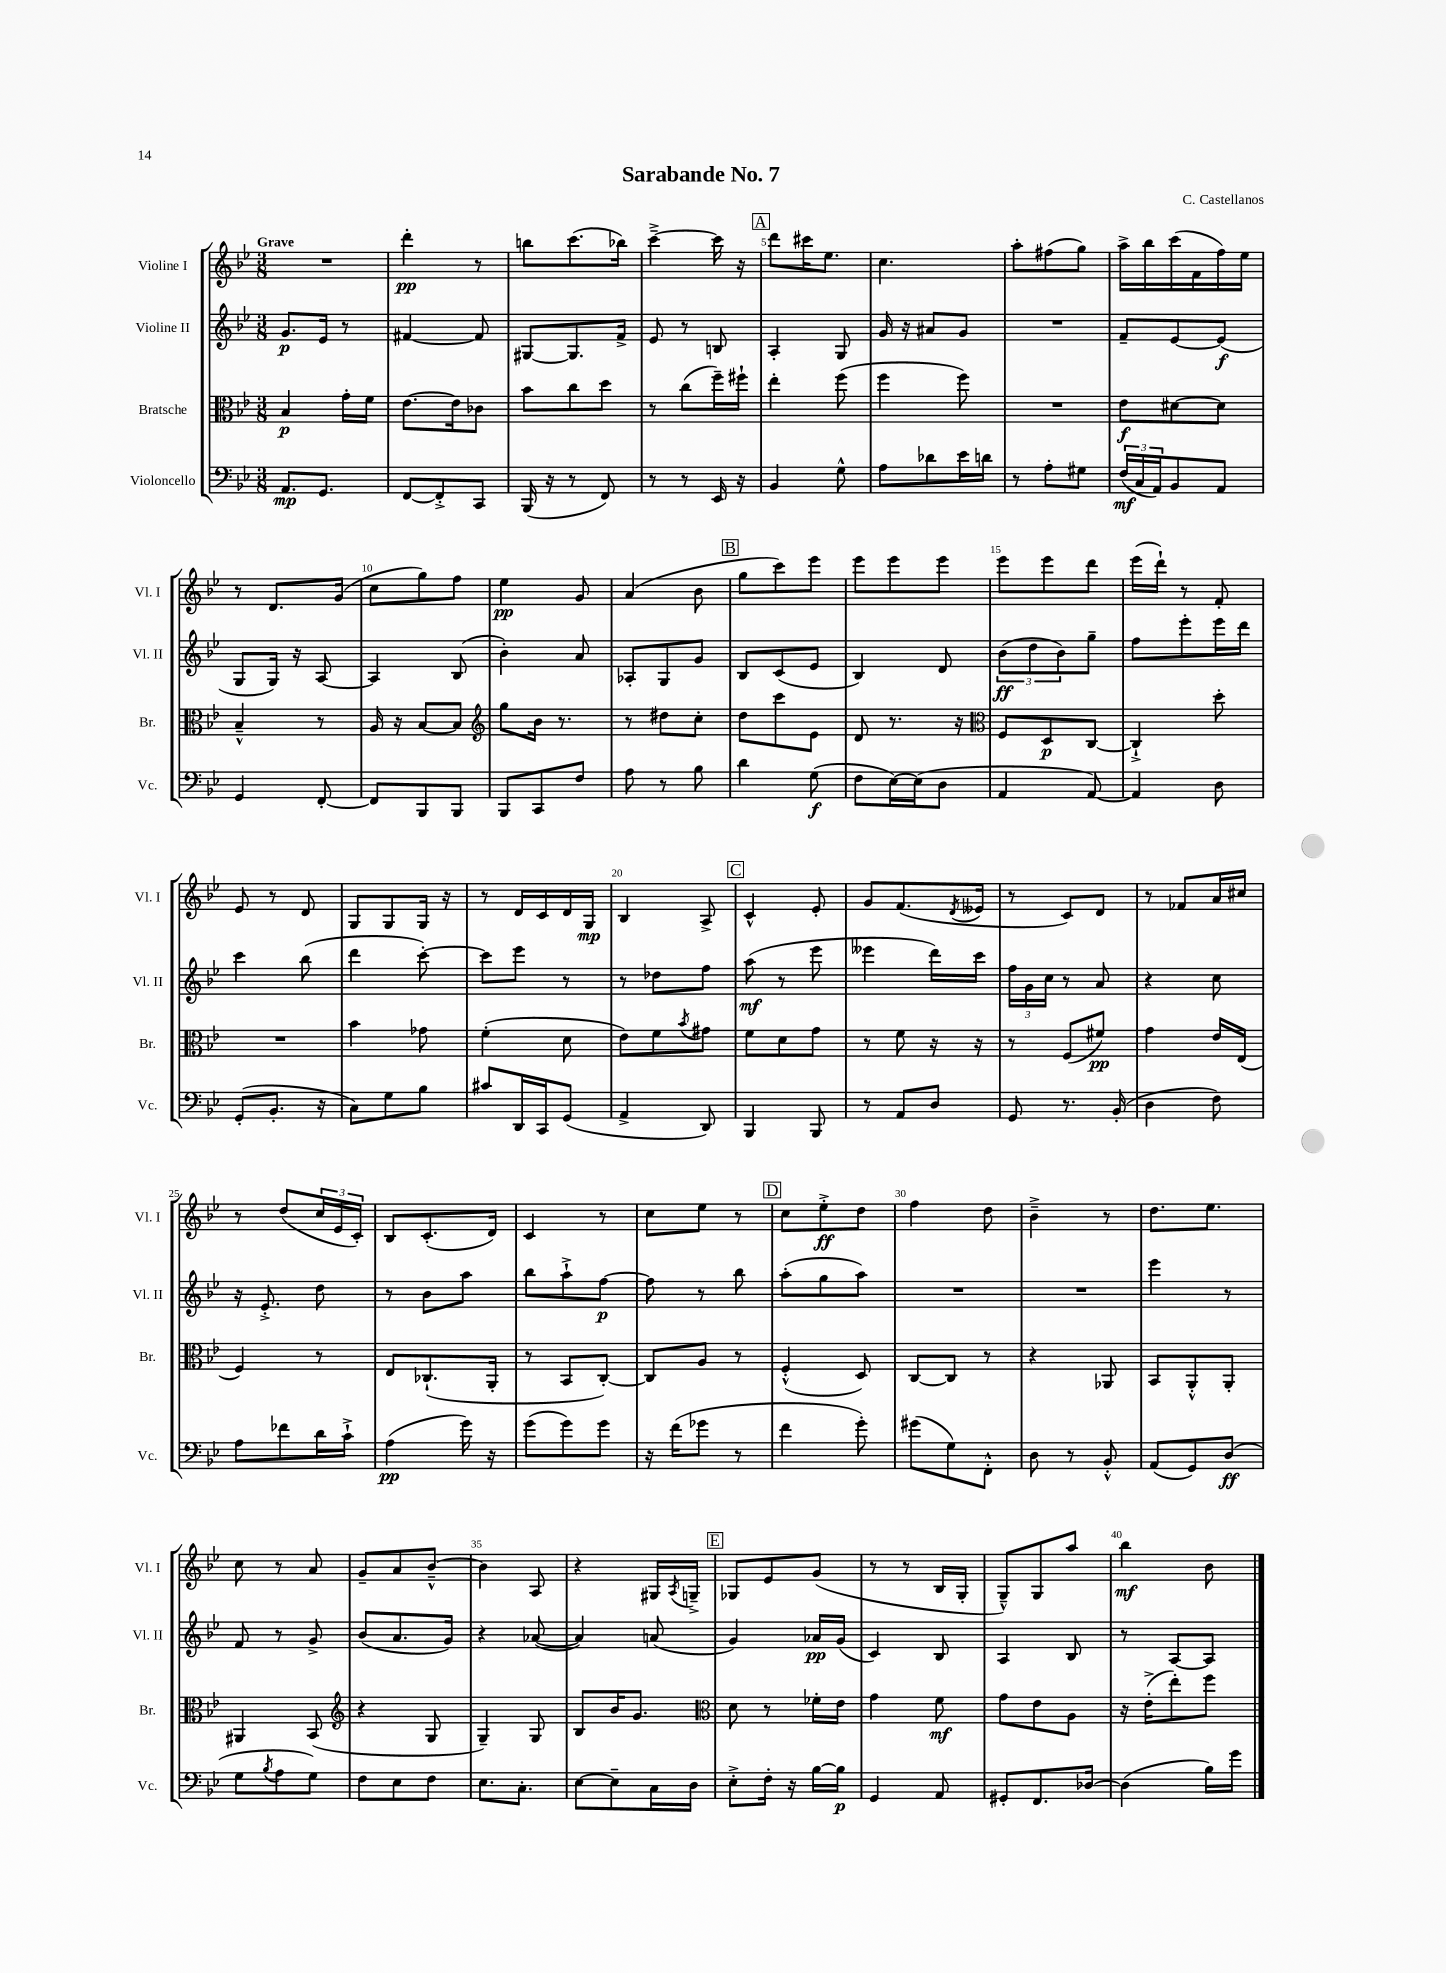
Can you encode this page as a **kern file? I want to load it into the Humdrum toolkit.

**kern	**dynam	**kern	**dynam	**kern	**dynam	**kern	**dynam
*part4	*part4	*part3	*part3	*part2	*part2	*part1	*part1
*staff4	*staff4	*staff3	*staff3	*staff2	*staff2	*staff1	*staff1
*I"Violoncello	*	*I"Bratsche	*	*I"Violine II	*	*I"Violine I	*
*I'Vc.	*	*I'Br.	*	*I'Vl. II	*	*I'Vl. I	*
*clefF4	*	*clefC3	*	*clefG2	*	*clefG2	*
*k[b-e-]	*	*k[b-e-]	*	*k[b-e-]	*	*k[b-e-]	*
*M3/8	*	*M3/8	*	*M3/8	*	*M3/8	*
=1	=1	=1	=1	=1	=1	=1	=1
!	!	!	!	!	!	!LO:TX:a:B:t=Grave	!
8.AA/L	mp	4B-/	p	8.g/L	p	4.r	.
8.GG/J	.	.	.	16e-/Jk	.	.	.
.	.	16g'\LL	.	8r	.	.	.
.	.	16f\JJ	.	.	.	.	.
=2	=2	=2	=2	=2	=2	=2	=2
[8FF/L	.	[8.e-\L	.	[4f#X/	.	4ddd'\	pp
8FF'^/]	.	.	.	.	.	.	.
.	.	16e-\k]	.	.	.	.	.
8CC/J	.	8c-X\J	.	8f#/]	.	8r	.
=3	=3	=3	=3	=3	=3	=3	=3
(16BBB-/	.	8b-\L	.	[8G#X/L	.	8bbn\L	.
16r	.	.	.	.	.	.	.
8r	.	8cc\	.	8.G#/]	.	(8.ccc\	.
8FF/)	.	8dd\J	.	.	.	.	.
.	.	.	.	16f^/Jk	.	16bb-X\Jk)	.
=4	=4	=4	=4	=4	=4	=4	=4
8r	.	8r	.	8e-/	.	[4ccc~^\	.
8r	.	(8cc\L	.	8r	.	.	.
16EE-/	.	16ff~\L)	.	8Bn/	.	16ccc\]	.
16r	.	16ff#X`\JJ	.	.	.	16r	.
!!LO:REH:place=s1:t=A
=5	=5	=5	=5	=5	=5	=5	=5
4BB-/	.	4ee-'\	.	4A'/	.	8ddd\L	.
.	.	.	.	.	.	16ccc#X\K	.
.	.	.	.	.	.	8.ee-\J	.
8G^^\	.	(8ff\	.	8G/	.	.	.
=6	=6	=6	=6	=6	=6	=6	=6
8A\L	.	4ff\	.	16g/	.	4.cc\	.
.	.	.	.	16r	.	.	.
8d-X\	.	.	.	8a#X/L	.	.	.
16e-\L	.	8ff\)	.	8g/J	.	.	.
16dn\JJ	.	.	.	.	.	.	.
=7	=7	=7	=7	=7	=7	=7	=7
8r	.	4.r	.	4.r	.	8aa'\L	.
8A'\L	.	.	.	.	.	(8ff#X\	.
8G#X\J	.	.	.	.	.	8gg\J)	.
=8	=8	=8	=8	=8	=8	=8	=8
(24F/LL	mf	8e-\L	f	8f~/L	.	16aa^\LL	.
24C/	.	.	.	.	.	.	.
.	.	.	.	.	.	16bb-\	.
24AA/J)	.	.	.	.	.	.	.
8BB-/	.	[8d#X\	.	[8e-/	.	(16ccc\	.
.	.	.	.	.	.	16f\	.
8AA/J	.	8d#\J]	.	(8e-/J]	f	16ff\)	.
.	.	.	.	.	.	16ee-\JJ	.
!!LO:LB:g=z
=9	=9	=9	=9	=9	=9	=9	=9
4GG/	.	4B-~^^/	.	8G/L	.	8r	.
.	.	.	.	16G/Jk)	.	8.d/L	.
.	.	.	.	16r	.	.	.
[8FF'/	.	8r	.	[8A/	.	.	.
.	.	.	.	.	.	(16g/Jk	.
=10	=10	=10	=10	=10	=10	=10	=10
8FF/L]	.	16A/	.	4A/]	.	8cc\L	.
.	.	16r	.	.	.	.	.
8BBB-/	.	[8B-/L	.	.	.	8gg\)	.
8BBB-/J	.	8B-/J]	.	(8B-/	.	8ff\J	.
=11	=11	=11	=11	=11	=11	=11	=11
*	*	*clefG2	*	*	*	*	*
8BBB-/L	.	8gg\L	.	4b-'\)	.	4ee-\	pp
8CC/	.	16b-\Jk	.	.	.	.	.
.	.	8.r	.	.	.	.	.
8F/J	.	.	.	8a/	.	8g/	.
=12	=12	=12	=12	=12	=12	=12	=12
8A\	.	8r	.	8A-X'/L	.	(4a/	.
8r	.	8dd#X\L	.	8G/	.	.	.
8B-\	.	8cc'\J	.	8g/J	.	8b-\	.
!!LO:REH:place=s1:t=B
=13	=13	=13	=13	=13	=13	=13	=13
4d\	.	8dd\L	.	8B-/L	.	8gg\L	.
.	.	8ccc\	.	(8c/	.	8ccc\)	.
(8G\	f	8e-\J	.	8e-/J	.	8eee-\J	.
=14	=14	=14	=14	=14	=14	=14	=14
8F\L	.	8d/	.	4B-/)	.	8eee-\L	.
[16E-\L)	.	8.r	.	.	.	8eee-\	.
(16E-\J]	.	.	.	.	.	.	.
8D\J	.	.	.	8d/	.	8eee-\J	.
.	.	16r	.	.	.	.	.
=15	=15	=15	=15	=15	=15	=15	=15
*	*	*clefC3	*	*	*	*	*
4AA/	.	8F/L	.	(12b-\L	ff	8eee-\L	.
.	.	.	.	12dd\	.	.	.
.	.	8D/	p	.	.	8eee-\	.
.	.	.	.	12b-\)	.	.	.
[8AA/)	.	[8C/J	.	8gg~\J	.	8ddd\J	.
=16	=16	=16	=16	=16	=16	=16	=16
4AA/]	.	4C`^/]	.	8ff\L	.	(16eee-\LL	.
.	.	.	.	.	.	16ddd`\JJ)	.
.	.	.	.	8eee-'\	.	8r	.
8D\	.	8dd'\	.	16eee-\L	.	8f'/	.
.	.	.	.	16ddd\JJ	.	.	.
!!LO:LB:g=z
=17	=17	=17	=17	=17	=17	=17	=17
(8GG'/L	.	4.r	.	4ccc\	.	8e-/	.
8.BB-'/J	.	.	.	.	.	8r	.
.	.	.	.	(8bb-\	.	8d/	.
16r	.	.	.	.	.	.	.
=18	=18	=18	=18	=18	=18	=18	=18
8C\L)	.	4b-\	.	4ddd\	.	8G/L	.
8G\	.	.	.	.	.	8G/	.
8B-\J	.	8g-X\	.	[8ccc'\)	.	16G/Jk	.
.	.	.	.	.	.	16r	.
=19	=19	=19	=19	=19	=19	=19	=19
8c#X/L	.	(4f'\	.	8ccc\L]	.	8r	.
16DD/L	.	.	.	8eee-\J	.	16d/LL	.
16CC/J	.	.	.	.	.	16c/	.
(8GG/J	.	8d\	.	8r	.	16d/	.
.	.	.	.	.	.	16G/JJ	mp
=20	=20	=20	=20	=20	=20	=20	=20
4AA^/	.	8e-\L)	.	8r	.	4B-/	.
.	.	8f\	.	8dd-X\L	.	.	.
.	.	8qb-/	.	.	.	.	.
8DD/)	.	8g#X\J	.	8ff\J	.	8A^/	.
!!LO:REH:place=s1:t=C
=21	=21	=21	=21	=21	=21	=21	=21
4BBB-/	.	8f\L	.	(8aa\	mf	4c^^/	.
.	.	8d\	.	8r	.	.	.
8BBB-/	.	8g\J	.	8eee-\	.	8e-'/	.
=22	=22	=22	=22	=22	=22	=22	=22
8r	.	8r	.	4eee--X\	.	8g/L	.
8AA/L	.	8f\	.	.	.	(8.f/	.
8D/J	.	16r	.	16ddd\LL)	.	.	.
.	.	.	.	.	.	8qd/	.
.	.	16r	.	16ccc\JJ	.	16e--X/Jk	.
=23	=23	=23	=23	=23	=23	=23	=23
8GG/	.	8r	.	24ff\LL	.	8r	.
.	.	.	.	24g\	.	.	.
.	.	.	.	24cc\JJ	.	.	.
8.r	.	(8F/L	.	8r	.	8c/L)	.
.	.	8f#X/J)	pp	8a/	.	8d/J	.
(16BB-'/	.	.	.	.	.	.	.
=24	=24	=24	=24	=24	=24	=24	=24
4D\	.	4g\	.	4r	.	8r	.
.	.	.	.	.	.	8f-X/L	.
8F\)	.	16e-/LL	.	8cc\	.	16a/L	.
.	.	(16E-/JJ	.	.	.	16cc#X/JJ	.
!!LO:LB:g=z
=25	=25	=25	=25	=25	=25	=25	=25
8A\L	.	4F/)	.	16r	.	8r	.
.	.	.	.	8.e-'^/	.	.	.
8f-X\	.	.	.	.	.	(8dd/L	.
16d\L	.	8r	.	8dd\	.	24cc/L	.
.	.	.	.	.	.	24e-/	.
16c`^\JJ	.	.	.	.	.	.	.
.	.	.	.	.	.	24c'/JJ)	.
=26	=26	=26	=26	=26	=26	=26	=26
(4A\	pp	8E-/L	.	8r	.	8B-/L	.
.	.	(8.C-X`/	.	8b-\L	.	(8.c'/	.
16g\)	.	.	.	8aa\J	.	.	.
16r	.	16AA'/Jk	.	.	.	16d/Jk)	.
=27	=27	=27	=27	=27	=27	=27	=27
(8g\L	.	8r	.	8bb-\L	.	4c/	.
8g\)	.	8BB-/L	.	8aa`^\	.	.	.
8g\J	.	[8C'/J)	.	[8ff\J	p	8r	.
=28	=28	=28	=28	=28	=28	=28	=28
16r	.	8C/L]	.	8ff\]	.	8cc\L	.
(16f\KL	.	.	.	.	.	.	.
8g-X\J	.	8A/J	.	8r	.	8ee-\J	.
8r	.	8r	.	8bb-\	.	8r	.
!!LO:REH:place=s1:t=D
=29	=29	=29	=29	=29	=29	=29	=29
4f\	.	(4F'^^/	.	(8aa'\L	.	8cc\L	.
.	.	.	.	8gg\	.	8ee-'^\	ff
8g'\)	.	8D/)	.	8aa\J)	.	8dd\J	.
=30	=30	=30	=30	=30	=30	=30	=30
(8g#X\L	.	[8C/L	.	4.r	.	4ff\	.
8G\)	.	8C/J]	.	.	.	.	.
8FF'^^\J	.	8r	.	.	.	8dd\	.
=31	=31	=31	=31	=31	=31	=31	=31
8D\	.	4r	.	4.r	.	4b-~^\	.
8r	.	.	.	.	.	.	.
8BB-'^^/	.	8AA-X/	.	.	.	8r	.
=32	=32	=32	=32	=32	=32	=32	=32
(8AA/L	.	8BB-/L	.	4eee-\	.	8.dd\L	.
8GG/)	.	8AA'^^/	.	.	.	.	.
.	.	.	.	.	.	8.ee-\J	.
(8D/J	ff	8AA'/J	.	8r	.	.	.
!!LO:LB:g=z
=33	=33	=33	=33	=33	=33	=33	=33
8G\L	.	4AA#X/	.	8f/	.	8cc\	.
8qB-/	.	.	.	.	.	.	.
8A\	.	.	.	8r	.	8r	.
8G\J)	.	(8BB-/	.	8g^/	.	8a/	.
=34	=34	=34	=34	=34	=34	=34	=34
*	*	*clefG2	*	*	*	*	*
8F\L	.	4r	.	(8b-/L	.	8g~/L	.
8E-\	.	.	.	8.a/	.	8a/	.
8F\J	.	8G/	.	.	.	[8b-~^^/J	.
.	.	.	.	16g/Jk)	.	.	.
=35	=35	=35	=35	=35	=35	=35	=35
8.E-\L	.	4G~/)	.	4r	.	4b-\]	.
8.C'\J	.	.	.	.	.	.	.
.	.	8G/	.	([8a-X/	.	8A/	.
=36	=36	=36	=36	=36	=36	=36	=36
[8E-\L	.	8B-/L	.	4a-/])	.	4r	.
8E-~\]	.	16b-/K	.	.	.	.	.
.	.	8.g/J	.	.	.	.	.
16C\L	.	.	.	(8an/	.	16G#X/LL	.
.	.	.	.	.	.	8qA/	.
16D\JJ	.	.	.	.	.	16Gn~^/JJ	.
!!LO:REH:place=s1:t=E
=37	=37	=37	=37	=37	=37	=37	=37
*	*	*clefC3	*	*	*	*	*
8E-'^\L	.	8d\	.	4g/)	.	8G-X/L	.
16F'\Jk	.	8r	.	.	.	8e-/	.
16r	.	.	.	.	.	.	.
[16B-\LL	.	16f-X'\LL	.	16a-X/LL	pp	(8g/J	.
16B-\JJ]	p	16e-\JJ	.	(16g/JJ	.	.	.
=38	=38	=38	=38	=38	=38	=38	=38
4GG/	.	4g\	.	4c/)	.	8r	.
.	.	.	.	.	.	8r	.
8AA/	.	8f\	mf	8B-/	.	16B-/LL	.
.	.	.	.	.	.	16G'/JJ	.
=39	=39	=39	=39	=39	=39	=39	=39
8GG#X'/L	.	8g\L	.	4A/	.	8G~^^/L)	.
8.FF/	.	8e-\	.	.	.	8G/	.
.	.	8A\J	.	8B-/	.	8aa/J	.
[16D-X/Jk	.	.	.	.	.	.	.
=40	=40	=40	=40	=40	=40	=40	=40
(4D-\]	.	16r	.	8r	.	4bb-\	mf
.	.	(16e-'^\KL	.	.	.	.	.
.	.	8ee-'\)	.	[8A/L	.	.	.
16B-\LL)	.	8ff\J	.	8A/J]	.	8b-\	.
16g\JJ	.	.	.	.	.	.	.
==	==	==	==	==	==	==	==
*-	*-	*-	*-	*-	*-	*-	*-
